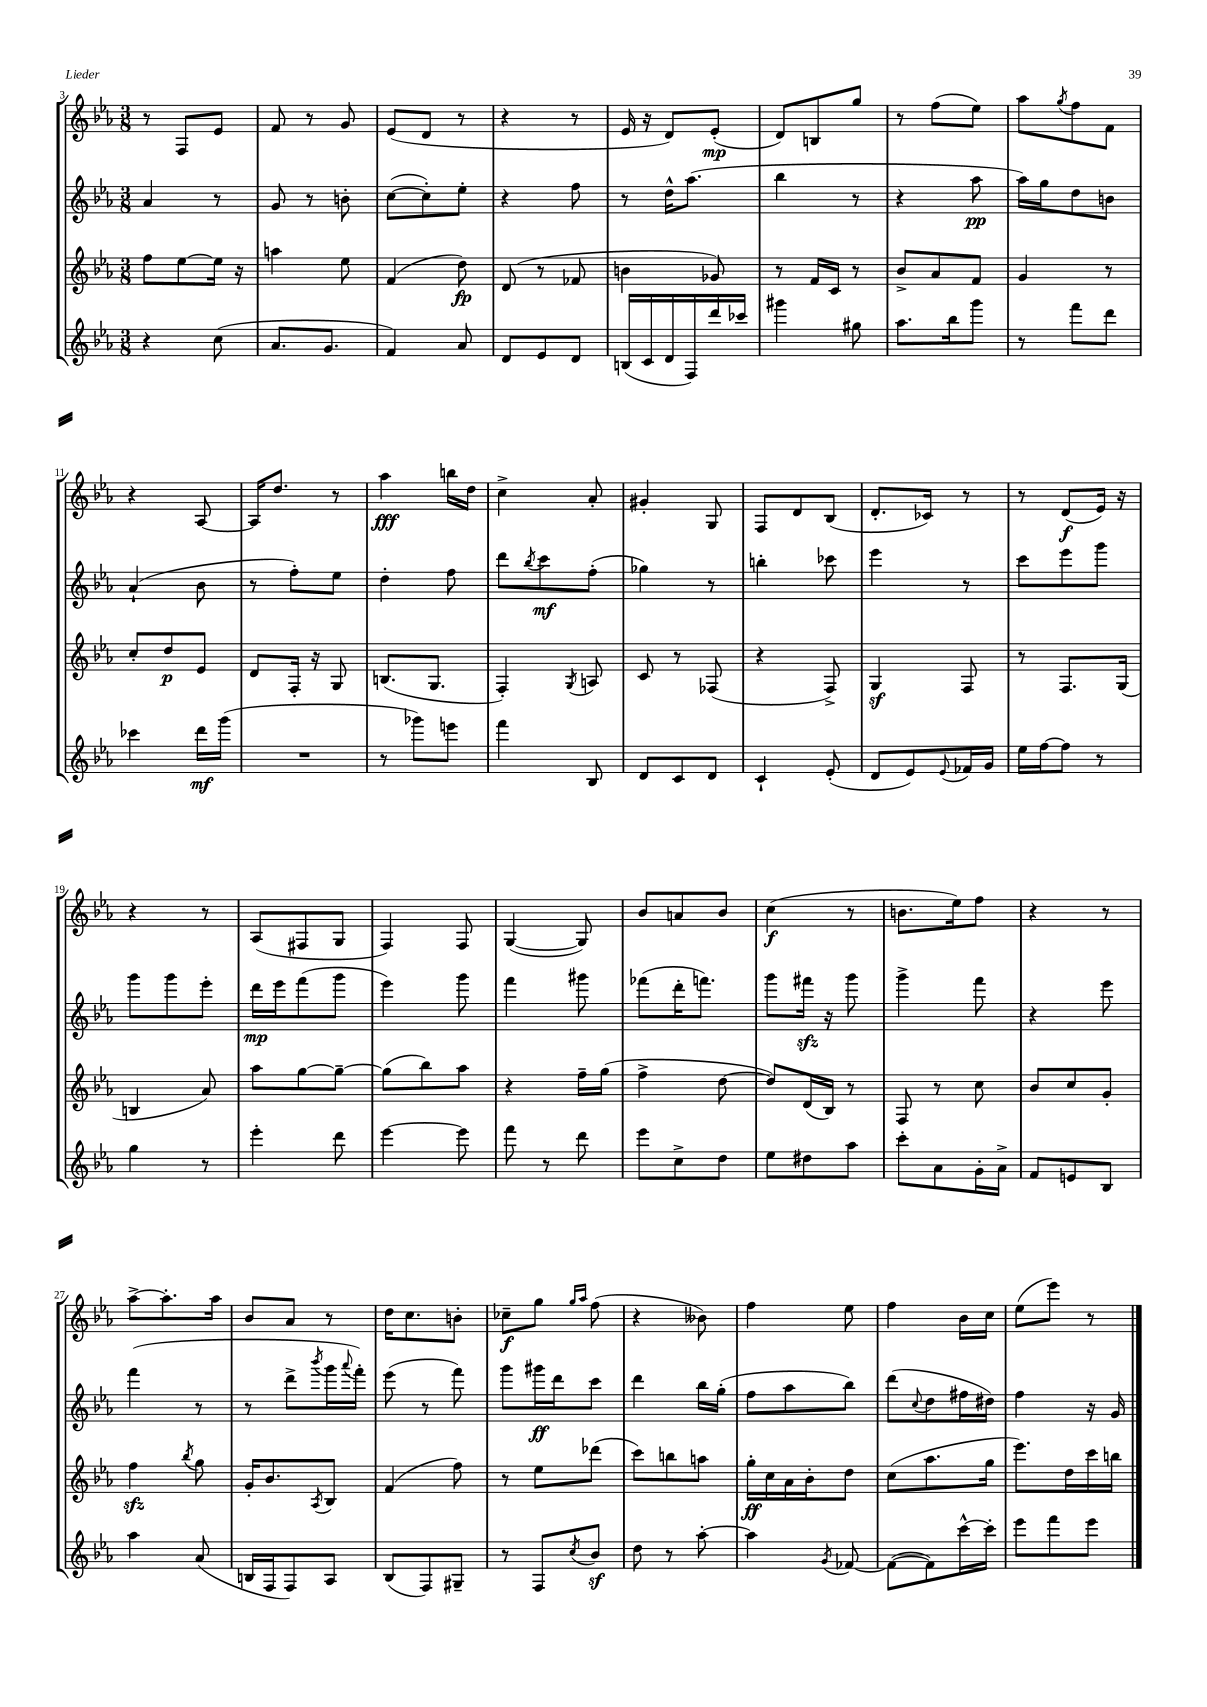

**kern	**kern	**kern	**kern
*staff4	*staff3	*staff2	*staff1
*clefG2	*clefG2	*clefG2	*clefG2
*k[b-e-a-]	*k[b-e-a-]	*k[b-e-a-]	*k[b-e-a-]
*M3/8	*M3/8	*M3/8	*M3/8
4r	8ff	4a-	8r
.	[8ee-	.	8F
(8cc	16ee-]	8r	8e-
.	16r	.	.
=	=	=	=
8.a-	4aa	8g	8f
.	.	8r	8r
8.g	.	.	.
.	8ee-	8b'	8g
=	=	=	=
4f)	(4f	([8cc	(8e-
.	.	8cc'])	8d
8a-	8dd)	8ee-'	8r
=	=	=	=
8d	(8d	4r	4r
8e-	8r	.	.
8d	8f-	8ff	8r
=	=	=	=
(16B	4b	8r	16e-
16c	.	.	16r
16d	.	16dd^^	8d)
16F)	.	(8.aa-	.
16ddd	8g-)	.	(8e-'
16ccc-	.	.	.
=	=	=	=
4ggg#	8r	4bb-	8d)
.	16f	.	8B
.	16c	.	.
8gg#	8r	8r	8gg
=	=	=	=
8.aa-	8b-^	4r	8r
.	8a-	.	(8ff
16bb-	.	.	.
8ggg	8f	8aa-	8ee-)
=	=	=	=
8r	4g	16aa-)	8aa-
.	.	16gg	.
.	.	.	8qgg
8fff	.	8dd	8ff
8ddd	8r	8b	8f
=	=	=	=
4ccc-	8cc'	(4a-`	4r
.	8dd	.	.
16ddd	8e-	8b-	[8A-
(16ggg	.	.	.
=	=	=	=
4.r	8d	8r	16A-]
.	.	.	8.dd
.	16F'	8ff')	.
.	16r	.	.
.	8G	8ee-	8r
=	=	=	=
8r	(8.B	4dd'	4aa-
8ggg-)	.	.	.
.	8.G	.	.
8eee	.	8ff	16bb
.	.	.	16dd
=	=	=	=
4fff	4F')	8ddd	4cc^
.	.	8qbb-	.
.	.	8ccc	.
.	8qG	.	.
8B-	8A	(8ff'	8a-'
=	=	=	=
8d	8c	4gg-)	4g#'
8c	8r	.	.
8d	(8F-	8r	8G
=	=	=	=
4c`	4r	4bb'	8F
.	.	.	8d
(8e-'	8F^)	8ccc-	(8B-
=	=	=	=
8d	4G	4eee-	8.d'
8e-)	.	.	.
.	.	.	16c-)
8qqe-	.	.	.
16f-	8F	8r	8r
16g	.	.	.
=	=	=	=
16ee-	8r	8ccc	8r
[16ff	.	.	.
8ff]	8.F	8eee-	(8d
8r	.	8ggg	16e-)
.	(16G	.	16r
=	=	=	=
4gg	4B	8ggg	4r
.	.	8ggg	.
8r	8a-)	8eee-'	8r
=	=	=	=
4eee-'	8aa-	16ddd	(8A-
.	.	16eee-	.
.	[8gg	(8fff	8F#
8ddd	8gg~_	8ggg	8G
=	=	=	=
[4eee-	(8gg]	4eee-)	4F)
.	8bb-)	.	.
8eee-]	8aa-	8ggg	8F
=	=	=	=
8fff	4r	4fff	([4G
8r	.	.	.
8ddd	16ff~	8ggg#	8G])
.	(16gg	.	.
=	=	=	=
8eee-	4ff^	(8fff-	8b-
8cc^	.	16ddd'	8a
.	.	8.fff)	.
8dd	[8dd	.	8b-
=	=	=	=
8ee-	8dd])	8ggg	(4cc
8dd#	(16d	16fff#	.
.	16B-)	16r	.
8aa-	8r	8ggg	8r
=	=	=	=
8ccc'	8F	4ggg^	8.b
8a-	8r	.	.
.	.	.	16ee-)
16g'	8cc	8fff	8ff
16a-^	.	.	.
=	=	=	=
8f	8b-	4r	4r
8e	8cc	.	.
8B-	8g'	8eee-	8r
=	=	=	=
4aa-	4ff	(4fff	[8aa-^
.	.	.	8.aa-']
.	8qbb-	.	.
(8a-	8gg	8r	.
.	.	.	16aa-
=	=	=	=
16B	16g'	8r	8b-
16F	8.b-	.	.
8F)	.	8ddd^	8a-
.	8qA-	8qbbb-	.
8A-	8B-	16ggg	8r
.	.	8qqaaa-	.
.	.	16fff')	.
=	=	=	=
(8B-	(4f	(8eee-	16dd
.	.	.	8.cc
8F)	.	8r	.
8G#~	8ff)	8fff)	8b'
=	=	=	=
8r	8r	8ggg	8cc-~
8F	8ee-	16ggg#	8gg
.	.	16ddd	.
.	.	.	16qqgg
8qcc	.	.	16qqaa-
8b-	(8ddd-	8ccc	(8ff
=	=	=	=
8dd	8ccc)	4ddd	4r
8r	8bb	.	.
[8aa-'	8aa	16bb-	8b--)
.	.	(16gg'	.
=	=	=	=
4aa-]	16gg'	8ff	4ff
.	16cc	.	.
.	16a-	8aa-	.
.	16b-'	.	.
8qg	.	.	.
[8f-	8dd	8bb-)	8ee-
=	=	=	=
(8f-_	(8cc	(8ddd	4ff
.	.	8qqcc	.
8f-])	8.aa-	8dd	.
[16ccc^^	.	16ff#	16b-
16ccc']	16gg	16dd#)	16cc
=	=	=	=
8eee-	8.eee-)	4ff	(8ee-
8fff	.	.	8eee-)
.	16dd	.	.
8eee-	16ccc	16r	8r
.	16bb	16g	.
==	==	==	==
*-	*-	*-	*-
